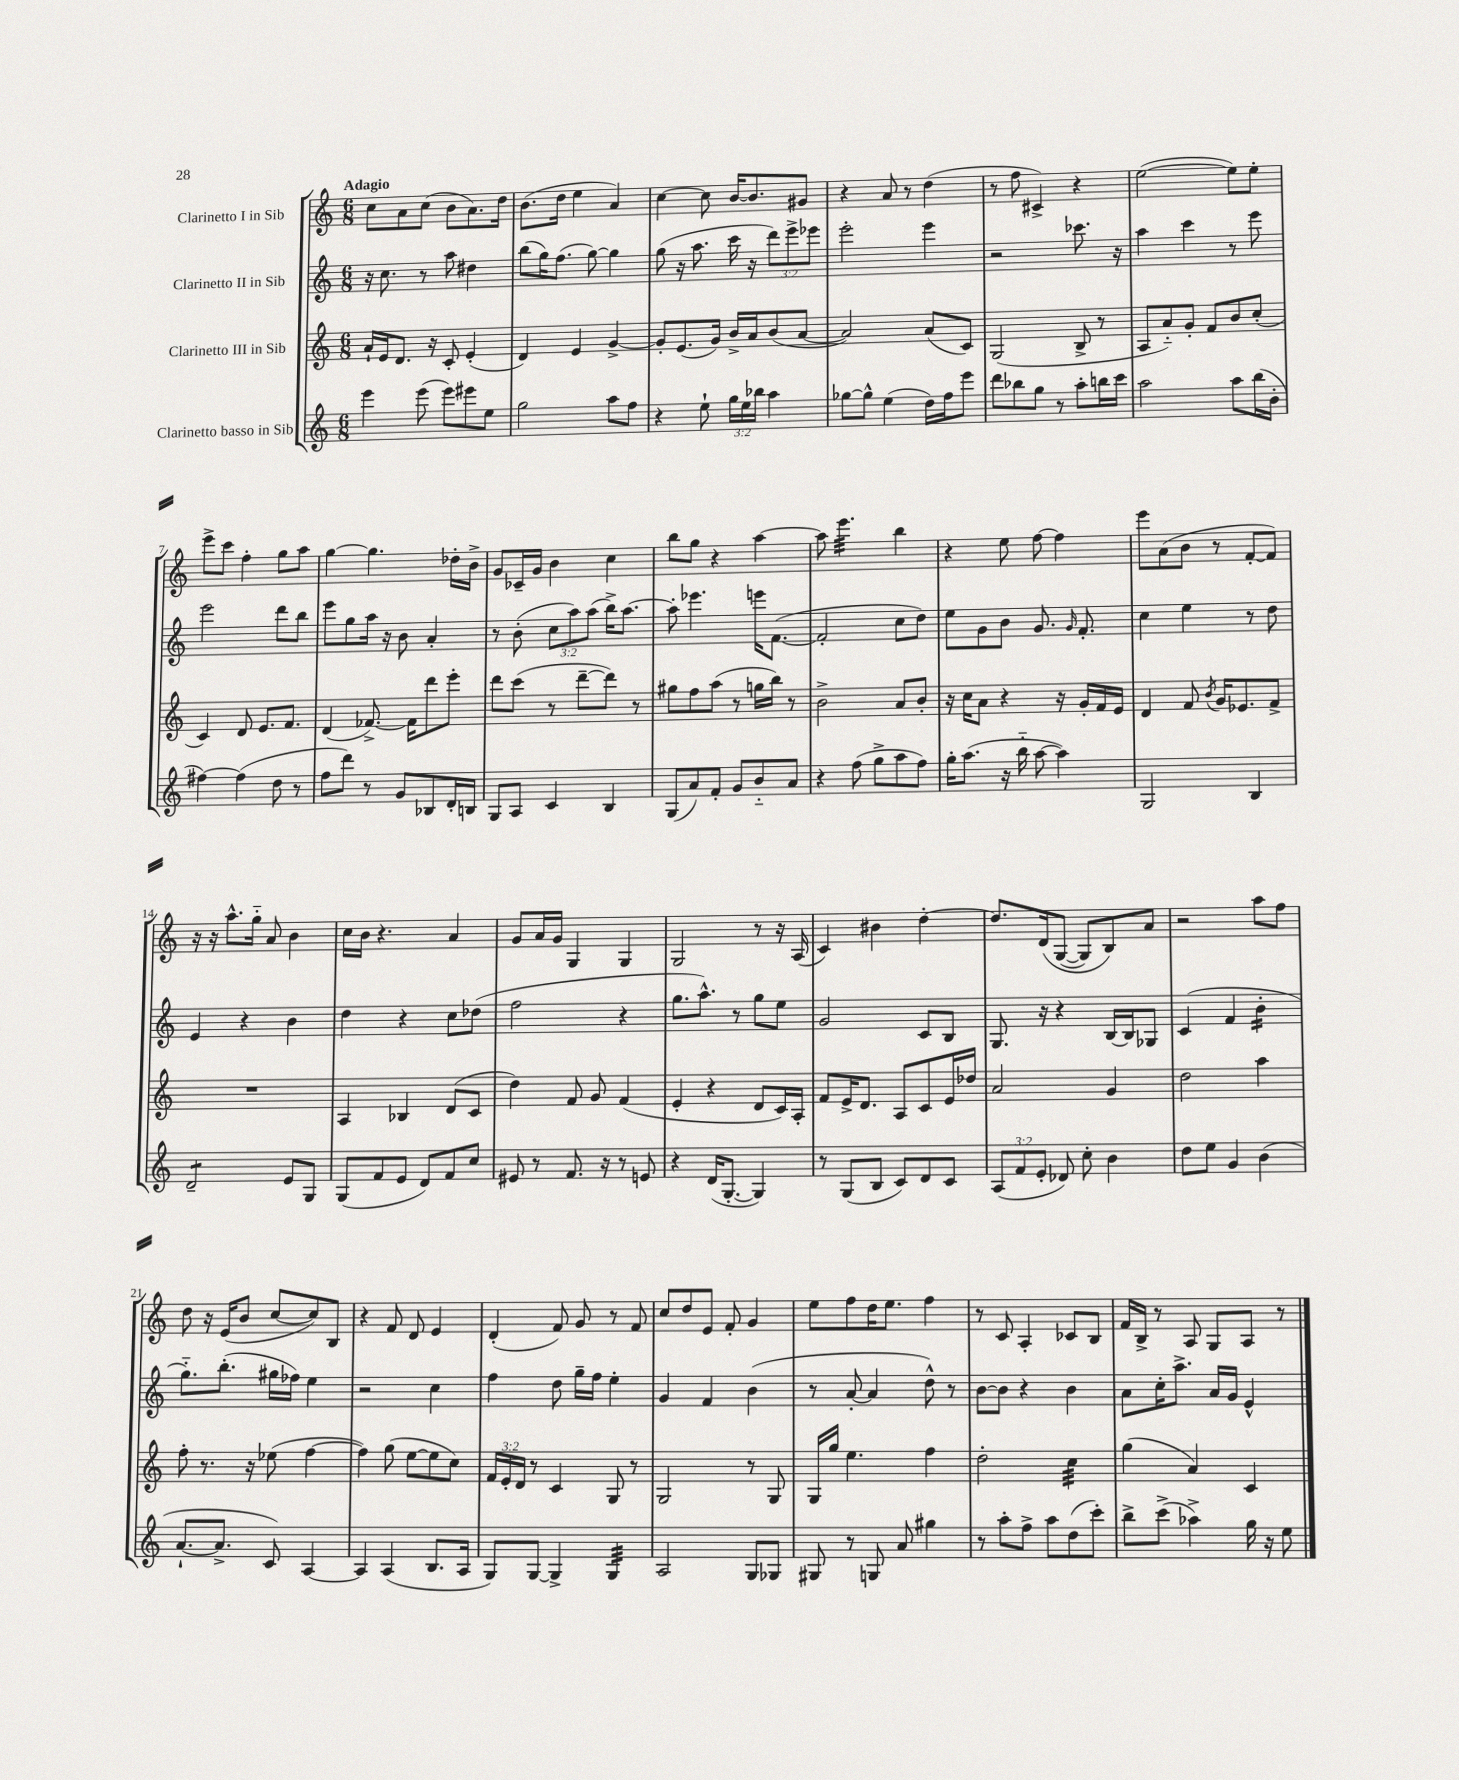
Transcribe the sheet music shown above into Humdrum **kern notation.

**kern	**kern	**kern	**kern
*staff4	*staff3	*staff2	*staff1
*clefG2	*clefG2	*clefG2	*clefG2
*k[]	*k[]	*k[]	*k[]
*M6/8	*M6/8	*M6/8	*M6/8
4eee\	16a`/LL	16r	8cc\L
.	16e/J	8.cc\	.
.	8.d/J	.	8a\
(8eee\	.	8r	(8cc\J
.	16r	.	.
8eee\L)	8c'/	8aa\	8b\L
8eee#\	(4e'/	4dd#\	8.a\)
8ee\J	.	.	.
.	.	.	16dd\Jk
=	=	=	=
2gg\	4d/)	(8bb\L	(8.b\L
.	.	16gg\K)	.
.	.	(8.ff\J	16dd\Jk
.	4e/	.	4ee\
.	.	[8gg\)	.
8aa\L	[4g^/	4gg\]	4a/)
8ff\J	.	.	.
=	=	=	=
4r	8g'/]L	(8gg\	[4cc\
.	(8.e/	16r	.
.	.	8.aa\	.
8ee`\	.	.	8cc\]
.	16g/Jk)	.	.
24gg\LL	16b^/LL	16ccc\	[16b/LK
24ee\	.	.	.
.	16a/J	16r	8.b/]
24bb-\JJ	.	.	.
4aa\	(8b/	12ddd\L)	.
.	.	12eee^\	.
.	[8a/J	.	8g#/J
.	.	12eee-\J	.
=	=	=	=
[8gg-\L	2a/])	2eee'\	4r
8gg-^^\]J	.	.	.
(4ee\	.	.	8a/
.	.	.	8r
16dd\LL)	(8a/L	4eee\	(4dd\
16ff\J	.	.	.
8eee\J	8c/J)	.	.
=	=	=	=
8ddd\L	(2G/	2r	8r
8bb-\	.	.	8ff\
8gg\J	.	.	4c#^/)
8r	.	.	.
8aa'\L	8B^/	8.ccc-\	4r
16bb\L	8r	.	.
16ccc\JJ	.	16r	.
=	=	=	=
2aa\	8A/L	4aa\	([2ee\
.	8a'~/)	.	.
.	8g'/J	4ccc\	.
.	8f/L	.	.
8aa\L	8b/	8r	8ee\]L)
(16bb\L	(8cc'/J	8eee\	8ee'\J
16b'\JJ	.	.	.
=	=	=	=
[4ff#\)	4c/)	2eee\	8eee^\L
.	.	.	8ccc\J
(4ff#\]	8d/	.	4ff'\
.	8.e/L	.	.
8dd\	.	8ddd\L	8gg\L
.	8.f/J	.	.
8r	.	8bb\J	8aa\J
=	=	=	=
8ff\L	(4d/	8eee\L	[4gg\
8ddd\J)	.	8gg\	.
8r	[8.f-^/)	16aa\Jk	4.gg\]
.	.	16r	.
8g/L	.	8b\	.
.	16f-\]LK	.	.
8B-/	8ddd\	4a'/	.
16d'/L	8eee'\J	.	16dd-'\LL
16B/JJ	.	.	16b^\JJ
=	=	=	=
8G/L	8ddd\L	8r	8g/L
8A/J	(8ccc\J	(8b'\	16c-~/L
.	.	.	16g/JJ
4c/	8r	12cc\L	4b\
.	.	12aa\)	.
.	[8ddd~\L	.	.
.	.	(12aa\J	.
4B/	8ddd\]J)	16bb^\LK)	4cc\
.	.	[8.aa\J	.
.	8r	.	.
=	=	=	=
(8G/L	8gg#\L	8aa'\]	8bb\L
8a/)	8ff\	4.eee-\	8gg\J
8f'/J	(8aa\J	.	4r
8g/L	8r	.	.
8b'~/	16gg\LL	16eee\LK	[4aa\
.	16bb\JJ)	([8.f\J	.
8a/J	8r	.	.
=	=	=	=
4r	2b^\	2f'/]	8aa\]
.	.	.	4.eee\
(8ff\	.	.	.
8gg^\L	.	.	.
8aa\	8a/L	8cc\L	4bb\
8ff\J)	8b'/J	8dd\J)	.
=	=	=	=
16gg'\LK	16r	8ee\L	4r
(8.aa\J	16cc\LK	.	.
.	8a\J	8g\	.
16r	4r	8b\J	8ee\
16bb'~\	.	.	.
[8aa\	.	8.g/	[8ff\
4aa\])	16r	.	4ff\]
.	.	16qqg/	.
.	16g'/LL	8.f'/	.
.	16f/	.	.
.	16e/JJ	.	.
=	=	=	=
2G/	4d/	4cc\	8eee\L
.	.	.	(8a\
.	8f/	4ee\	8b\J
.	8qb/	.	.
.	16g/LK	.	8r
.	8.e-/	.	.
4B/	.	8r	[8f'/L
.	8f^/J	8dd\	8f/]J)
=	=	=	=
2d~/	2.r	4e/	16r
.	.	.	16r
.	.	.	8.aa^^\L
.	.	4r	.
.	.	.	16gg'~\Jk
.	.	.	8a/
8e/L	.	4b\	4b\
8G/J	.	.	.
=	=	=	=
(8G/L	4A/	4dd\	16cc\LL
.	.	.	16b\JJ
8f/	.	.	4.r
8e/J	4B-/	4r	.
8d/L)	.	.	.
8f/	(8d/L	8cc\L	4a/
8cc/J	8c/J	(8dd-\J	.
=	=	=	=
8e#/	4dd\)	2ff\	8g/L
8r	.	.	16a/L
.	.	.	16g/JJ
8.f/	8f/	.	4G/
.	8g/	.	.
16r	.	.	.
8r	(4f/	4r	4G/
8e/	.	.	.
=	=	=	=
4r	4e'/	8.gg\L	2G/
.	.	8.aa^^\J)	.
(16d/LK	4r	.	.
[8.G'/J	.	.	.
.	.	8r	.
4G/])	8d/L	8gg\L	8r
.	16c/L)	8ee\J	16r
.	16A'/JJ	.	(16A/
=	=	=	=
8r	8f/L	2g/	4c/)
(8G/L	16e^/K	.	.
.	8.d/J	.	.
8B/J	.	.	4b#\
8c/L)	8A/L	.	.
8d/	8c/	8c/L	[4dd'\
8c/J	16e/L	8B/J	.
.	16dd-/JJ	.	.
=	=	=	=
(12A/L	2a/	8.G/	8.dd/]L
12f/	.	.	.
12e'/J	.	.	.
.	.	16r	&(16d/k
8d-/)	.	4r	([8G/J
8cc'\	.	.	8G/]L)
4b\	4g/	[16B/LL	8B/&)
.	.	16B/]J	.
.	.	8G-/J	8a/J
=	=	=	=
8dd\L	2dd\	(4c/	2r
8ee\J	.	.	.
4g/	.	4f/	.
(4b\	4aa\	4b'\	8aa\L
.	.	.	8ff\J
=	=	=	=
[8.a`/L	8ff'\	8.gg'~\L)	8dd\
.	8.r	.	16r
8.a^/]J	.	(8.bb'\J	(16e/LK
.	.	.	8b/J
.	16r	.	.
8c/)	(8ee-\	16gg#\LL	[8cc/L
.	.	16ff-\JJ)	.
[4A/	[4ff\	4ee\	8cc/])
.	.	.	8B/J
=	=	=	=
4A/]	4ff\])	2r	4r
(4A/	(8gg\	.	8f/
.	[8ee\L	.	8d/
8.B/L	8ee\]	4cc\	4e/
.	8cc\J)	.	.
16A/Jk	.	.	.
=	=	=	=
8G/L)	24f/LL	4ff\	(4d'/
.	24e'/	.	.
.	24d/JJ	.	.
[8G/J	8r	.	.
4G^/]	4c/	8dd\	8f/)
.	.	16gg~\LL	8g/
.	.	16ff\JJ	.
4G/	8G/	4ee'\	8r
.	8r	.	8f/
=	=	=	=
2A/	2G/	4g/	8cc/L
.	.	.	8dd/
.	.	4f/	8e/J
.	.	.	8f'/
8G/L	8r	(4b\	4g/
8G-/J	8G/	.	.
=	=	=	=
8G#/	16G/LL	8r	8ee\L
.	16gg/JJ	.	.
8r	4.ee\	[8a'/	8ff\
8G/	.	4a/]	16dd\K
.	.	.	8.ee\J
8a/	.	.	.
4gg#\	4ff\	8dd^^\)	4ff\
.	.	8r	.
=	=	=	=
8r	2dd'\	[8b\L	8r
8aa'\L	.	8b\]J	8c/
8ff^\J	.	4r	4A'/
8aa\L	.	.	.
(8dd\	4cc\	4b\	8c-/L
8ccc'\J)	.	.	8B/J
=	=	=	=
8bb^\L	(4gg\	8a\L	16f/LL
.	.	.	16B^/JJ
(8ccc^\J	.	16cc'\K	8r
.	.	8.aa^\J	.
4aa-^\)	4a/)	.	8A/
.	.	16a/LL	8G/L
.	.	16g/JJ	.
16gg\	4c/	4e^^/	8A/J
16r	.	.	.
8ee\	.	.	8r
==	==	==	==
*-	*-	*-	*-
